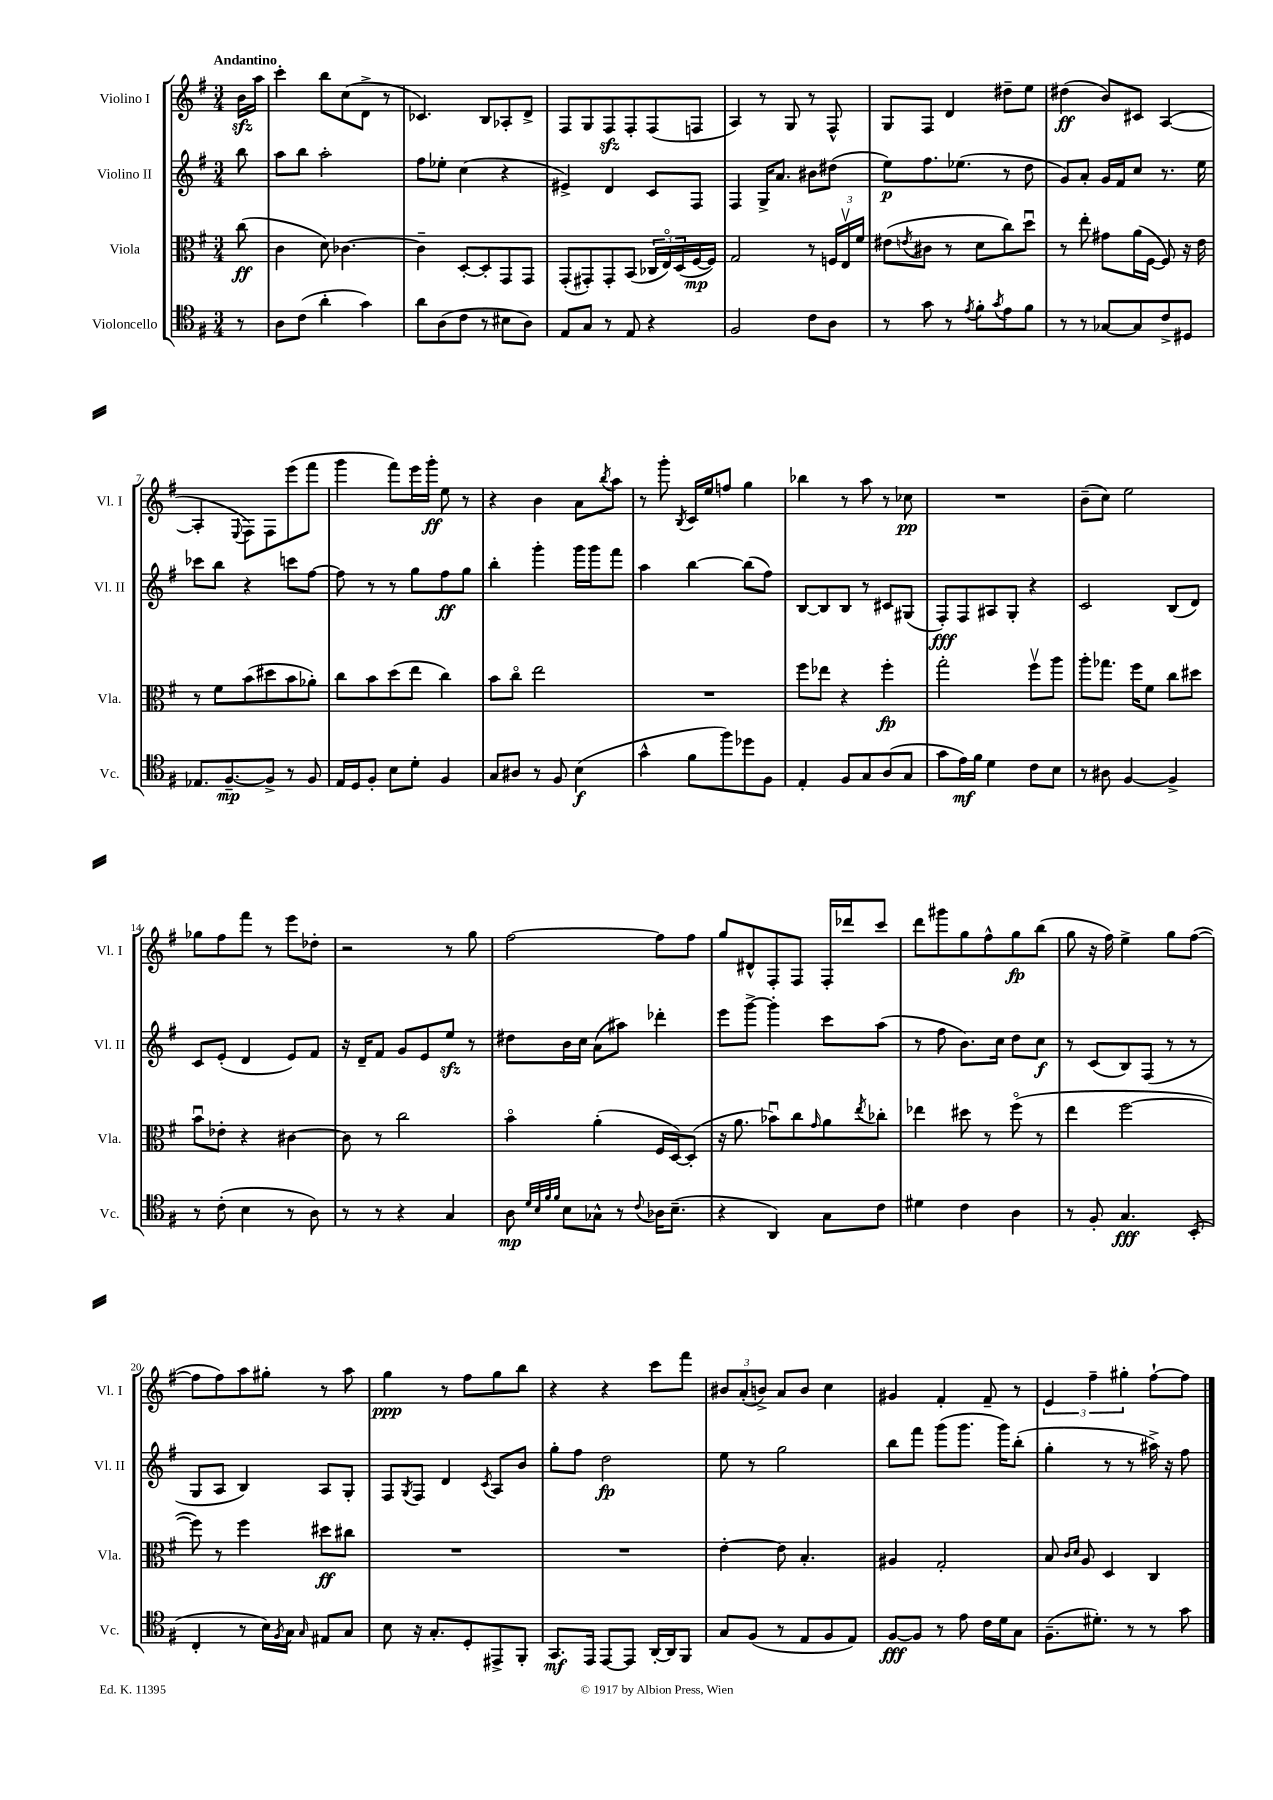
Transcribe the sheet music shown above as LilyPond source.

<<
\new StaffGroup <<
\new Staff = "s0" \with { instrumentName = "Violino I" shortInstrumentName = "Vl. I" } {
    \clef treble \key g \major \numericTimeSignature \time 3/4 \partial 8 \tempo "Andantino"
    b'16\sfz a''16 |
    c'''4-. b''8 c''8( d'8-> r8 |
    ces'4.) b8 aes8-. d'8-> |
    fis8 g8 fis8\sfz fis8-. fis8( f8 |
    a4) r8 g8 r8 fis8-^ |
    g8 fis8 d'4 dis''8-- e''8 |
    dis''4\ff( b'8) cis'8 a4~( |
    a4-. \appoggiatura { e8 } fis8) fis8 e'''8( fis'''8 |
    g'''4 fis'''8) e'''16 g'''16-.\ff e''8 r8 |
    r4 b'4 a'8 \acciaccatura { b''8 } a''8 |
    r8 g'''8-. \acciaccatura { b8 } c'16 e''16 f''8 g''4 |
    bes''4 r8 a''8 r8 ces''8\pp |
    R2. |
    b'8--( c''8) e''2 |
    ges''8 fis''8 fis'''8 r8 e'''8 des''8-. |
    r2 r8 g''8 |
    fis''2~ fis''8 fis''8 |
    g''8 dis'8-^ fis8-. fis8 fis16-. des'''16 c'''8 |
    d'''8 gis'''8 g''8 fis''8-^ g''8\fp b''8( |
    g''8 r16 fis''16) e''4-> g''8 fis''8~( |
    fis''8 fis''8) a''8 gis''8-. r8 a''8 |
    g''4\ppp r8 fis''8 g''8 b''8 |
    r4 r4 c'''8 fis'''8 |
    \tuplet 3/2 { bis'8 a'8-.( b'8->) } a'8 b'8 c''4 |
    gis'4 fis'4-. fis'8-- r8 |
    \tuplet 3/2 { e'4 fis''4-- gis''4-. } fis''8~-! fis''8 \bar "|." |
}
\new Staff = "s1" \with { instrumentName = "Violino II" shortInstrumentName = "Vl. II" } {
    \clef treble \key g \major \numericTimeSignature \time 3/4 \partial 8
    b''8 |
    a''8 b''8 a''2-. |
    fis''8 ees''8-. c''4( r4 |
    eis'4->) d'4 c'8 fis8 |
    fis4 g16-> a'8. bis'8 dis''8( |
    e''8\p) fis''8. ees''8.( r8 d''8 |
    g'8) a'8-. g'16 fis'16 c''8 r8. e''16 |
    ces'''8 b''8 r4 c'''8 fis''8~ |
    fis''8 r8 r8 g''8 fis''8\ff g''8 |
    b''4-. g'''4-. g'''16 g'''16 fis'''8 |
    a''4 b''4~ b''8( fis''8) |
    b8~ b8 b8 r8 cis'8 gis8( |
    fis8-.\fff) fis8 ais8 g8-. r4 |
    c'2 b8( d'8) |
    c'8 e'8-.( d'4 e'8) fis'8 |
    r16 d'16-- fis'8 g'8 e'8 e''8\sfz r8 |
    dis''8 b'16 c''16 a'8( ais''8) des'''4-. |
    e'''8 g'''8~-> g'''4-. c'''8 a''8( |
    r8 fis''8 b'8.) c''16 d''8 c''8\f |
    r8 c'8( b8) fis8( r8 r8 |
    g8 a8 b4) a8 g8-. |
    fis8 \acciaccatura { g8 } fis8 d'4 \acciaccatura { c'8 } a8 b'8 |
    g''8-. fis''8 d''2\fp |
    e''8 r8 g''2 |
    b''8 fis'''8 g'''8( g'''8. g'''16) b''8-.( |
    g''4-. r8 r8 ais''16->) r16 fis''8 \bar "|." |
}
\new Staff = "s2" \with { instrumentName = "Viola" shortInstrumentName = "Vla." } {
    \clef alto \key g \major \numericTimeSignature \time 3/4 \partial 8
    c''8\ff( |
    c'4 d'8) ces'4.~ |
    ces'4-- d8~-. d8-. g,8 g,8 |
    g,8-.( gis,8-.) gis,8-. b,8( \tuplet 3/2 { ces16 e16\flageolet) d16( } fis16~\mp fis16) |
    g2 r8 \tuplet 3/2 { f16 e16\upbow fis'16 } |
    eis'8( \acciaccatura { e'8 } cis'8 r8 d'8 c''8) d''8\downbow |
    r8 e''8-. gis'8 a'16( fis16~ fis8) r16 e'16 |
    r8 fis'8 b'8( dis''8 b'8 aes'8-.) |
    c''8 b'8 d''8( e''8 c''4) |
    b'8 c''8\flageolet e''2 |
    R2. |
    fis''8 ees''8 r4 fis''4-.\fp |
    g''2-. fis''8\upbow a''8 |
    a''8-. ges''8. fis''16 fis'8 c''8 dis''8 |
    b'8\downbow ees'8-. r4 cis'4~ |
    cis'8 r8 c''2 |
    b'4\flageolet a'4-.( fis16 d16~) d8-.( |
    r16 a'8. bes'8\downbow) c''8 \grace { g'16 } a'8 \acciaccatura { e''8 } ces''8-. |
    ees''4 dis''8 r8 fis''8\flageolet( r8 |
    e''4 fis''2~ |
    fis''8) r8 fis''4 dis''8\ff cis''8 |
    R2. |
    R2. |
    e'4~-. e'8 b4.-. |
    ais4 g2-. |
    b8 \grace { c'16 d'16 } a8 d4 c4 \bar "|." |
}
\new Staff = "s3" \with { instrumentName = "Violoncello" shortInstrumentName = "Vc." } {
    \clef tenor \key g \major \numericTimeSignature \time 3/4 \partial 8
    r8 |
    a8 c'8( a'4-. g'4) |
    a'8 a8( c'8 r8 bis8 a8) |
    e8 g8 r8 e8 r4 |
    fis2 c'8 a8 |
    r8 g'8 r8 \acciaccatura { e'8 } fis'8-. \acciaccatura { g'8 } e'8 fis'8 |
    r8 r8 ges8~ ges8 c'8-> dis8 |
    ees8. fis8.~--\mp fis8-> r8 fis8 |
    e16 d16 fis8-. b8 d'8-. fis4 |
    g8 ais8 r8 fis8 b4\f( |
    g'4-^ fis'8 fis''8) des''8 fis8 |
    e4-. fis8 g8 a8( g8 |
    g'8 e'16\mf) fis'16 d'4 c'8 b8 |
    r8 ais8 fis4~ fis4-> |
    r8 c'8-.( b4 r8 a8) |
    r8 r8 r4 g4 |
    a8\mp \grace { d'32 b32 fis'32 fis'32 } b8 ges8-^ r8 \appoggiatura { c'8 } aes16 b8.--( |
    r4 a,4) g8 c'8 |
    dis'4 c'4 a4 |
    r8 fis8-. g4.\fff b,8-.( |
    c4-. r8 b16) \acciaccatura { fis8 } g16 \grace { g16 } eis8 g8 |
    b8 r16 g8.-. d8-. eis,8-> fis,8-. |
    g,8.\mf e,16 e,8~ e,8 a,16~-. a,16 fis,8 |
    g8 fis8( r8 e8 fis8 e8) |
    fis8~\fff fis8 r8 e'8 c'16 d'16 g8 |
    fis8.--( dis'8.-.) r8 r8 g'8 \bar "|." |
}
>>
>>
